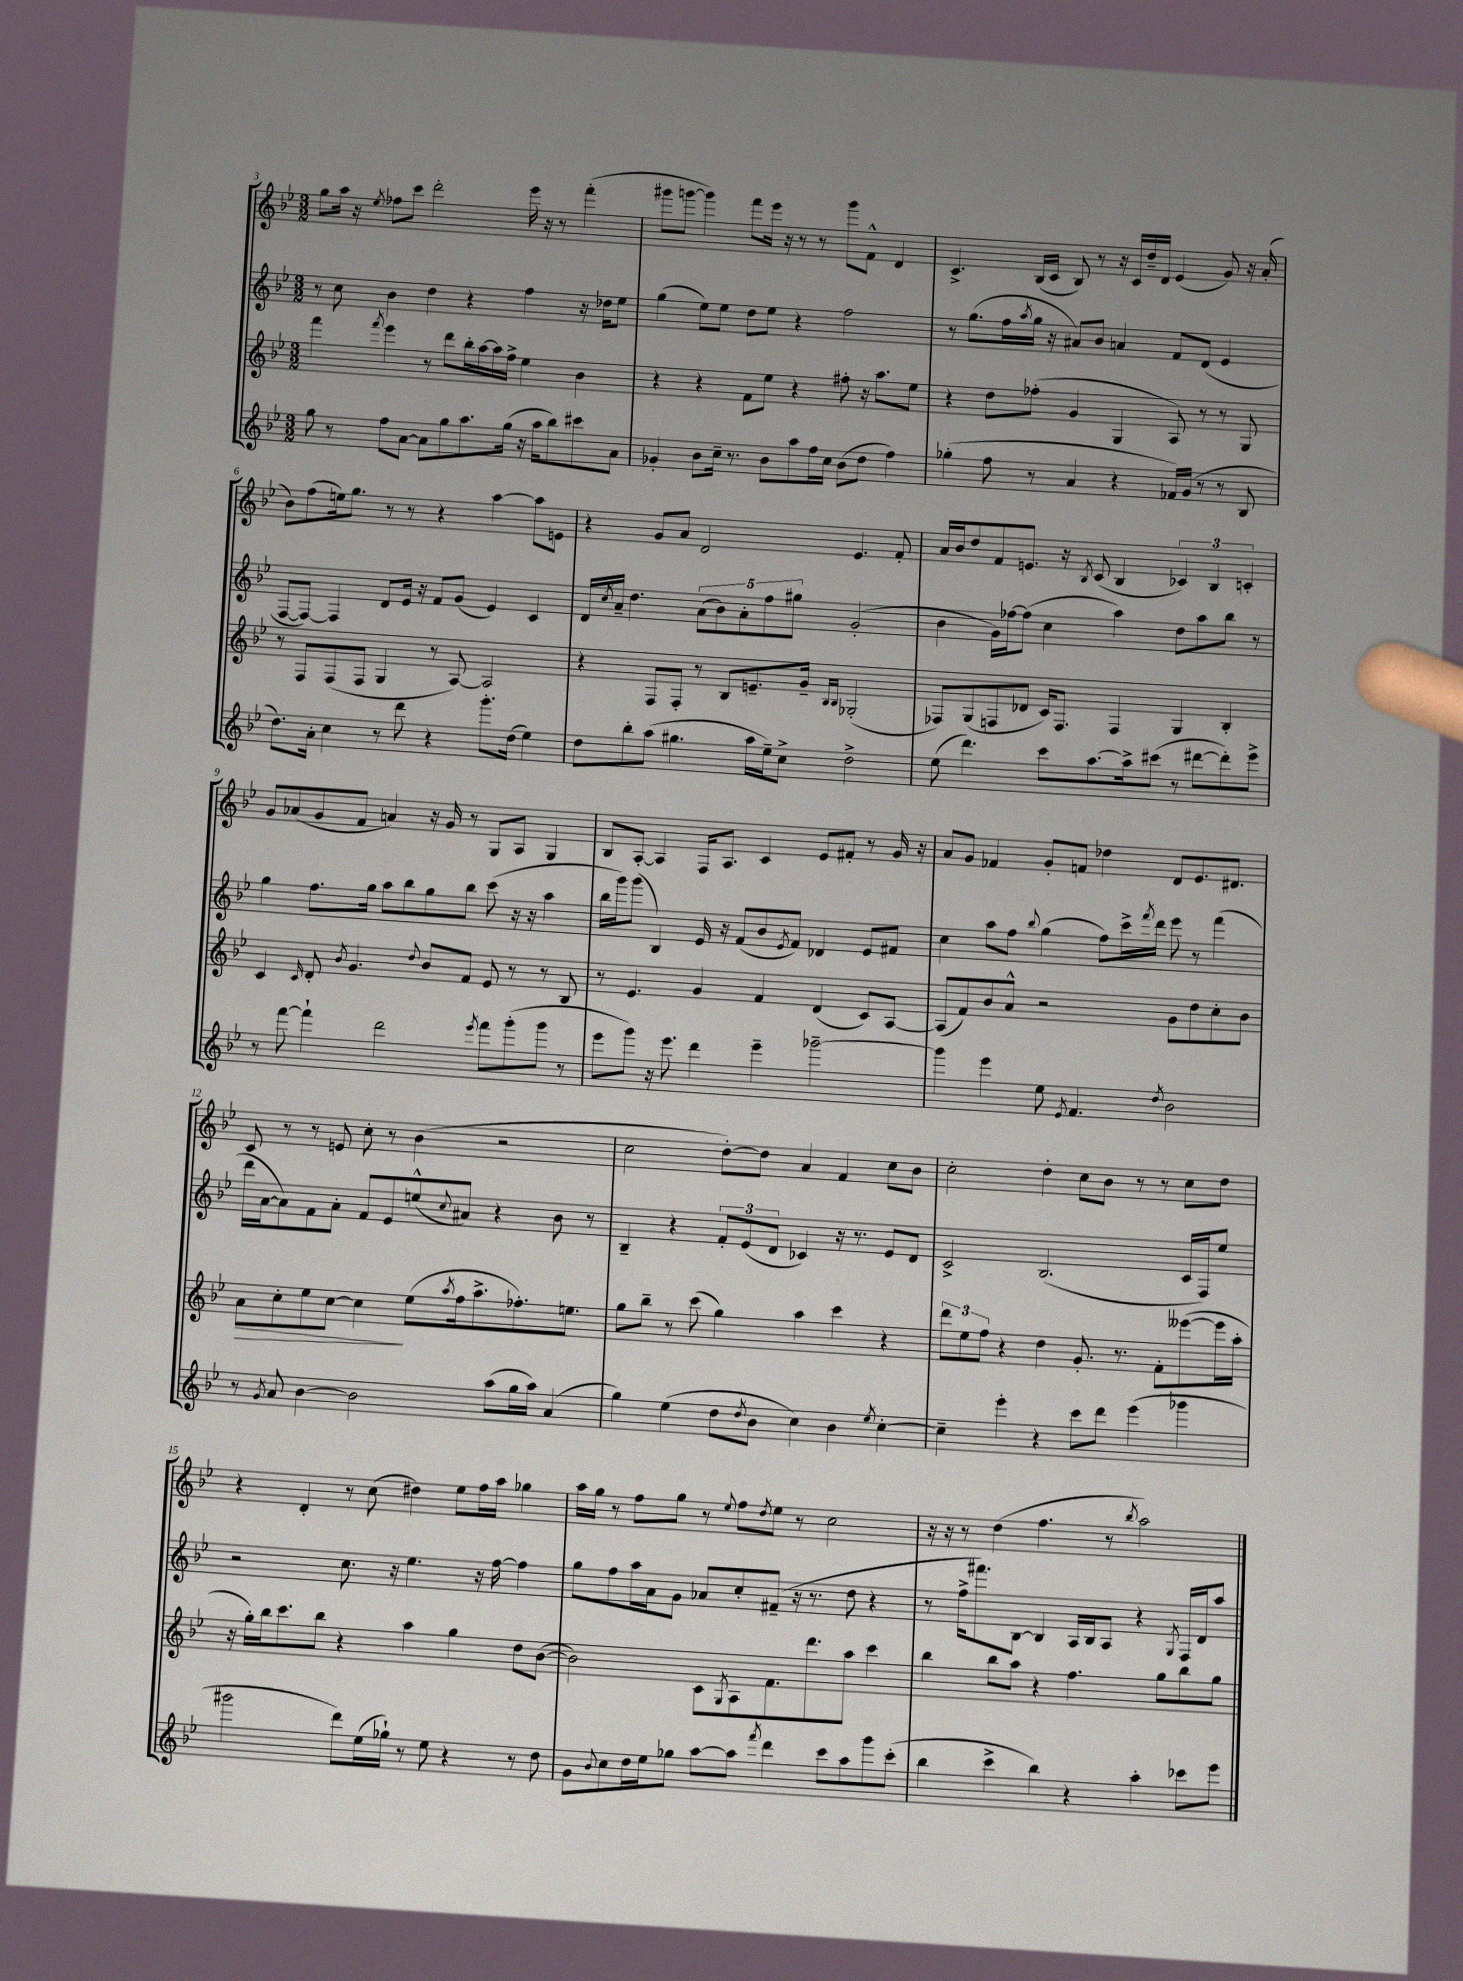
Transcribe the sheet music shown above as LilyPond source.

<<
\new StaffGroup <<
\new Staff = "s0" {
    \clef treble \key bes \major \numericTimeSignature \time 3/2
    g''8 a''16 r16 \acciaccatura { ees''8 } fes''8 c'''8 d'''2-. ees'''16 r16 r8 f'''4-.( |
    gis'''8 g'''8~ g'''4) f'''8 ees'''16 r16 r8 r8 g'''8 f'8-^ d'4 |
    c'4.-> bes16( c'16 bes8) r8 r16 c'16 d''16-- d'16 ees'4( g'8) r16 a'16-.( |
    bes'8) f''8( e''16) g''8. r8 r8 r4 a''4~ a''8 e'8 |
    r4 g'8 a'8 d'2 ees'4. f'8-. |
    a'16 bes'16 d''8 f'8 e'8. r16 \acciaccatura { bes8 } c'8( bes4 \tuplet 3/2 { ces'4) bes4 c'4-. } |
    g'8 aes'8( g'8 f'8 a'4) r16 g'16 r8 g8 a8 g4 |
    bes8 a8~-. a4 f16 a8. c'4 ees'8 fis'8-. r8 g'16 r16 |
    a'8 g'8 fes'4 g'8-. f'8 des''4 d'8 ees'8. dis'8. |
    c'8 r8 r8 e'8 c''8-. r8 bes'4( r2 |
    c''2 d''8~-.) d''8 a'4 f'4 c''8 bes'8 |
    c''2-. d''4-. c''8 bes'8 r8 r8 c''8 d''8 |
    r4 d'4-. r8 c''8( dis''4) ees''8 f''16 a''16 ges''4 |
    a''16 g''16 r8 f''8 g''8 r8 \appoggiatura { ees''8 } f''8 \acciaccatura { d''8 } ees''8 r8 c''2 |
    r16 r16 r8 d''4( f''4. r8 \acciaccatura { bes''8 } a''2) \bar "|." |
}
\new Staff = "s1" {
    \clef treble \key bes \major \numericTimeSignature \time 3/2
    r8 c''8 bes'4 d''4 r4 f''4 r16 des''16 ees''8 |
    g''4( ees''8) ees''8 d''8 ees''8 r4 f''2 |
    r8 g''8.( f''16 \acciaccatura { a''8 } g''16 r16 ais'8) bes'8 a'4 f'8 d'8( ees'4 |
    f8~ f8~) f4 d'8 ees'16 r16 f'8 g'8( ees'4) c'4 |
    d'16 \acciaccatura { c''8 } a'16-- d''4. \tuplet 5/4 { a'8( bes'8) a'8-. f''8 gis''8 } g'2-.( |
    bes'4 g'16) fes''16~ fes''8( c''4 a''4) d''8 a''8 bes''8 r8 |
    g''4 f''8. g''16 a''8 bes''8 g''8 bes''8 c'''8( r16 r16 a''4 |
    bes''16 g'''16) g'''8( bes4) ees'16 r16 f'8( bes'8 \acciaccatura { ees'8 } f'8) des'4 ees'8 fis'8 |
    c''4 a''8 f''8 \appoggiatura { bes''8 } g''4( f''8) c'''16-> \acciaccatura { f'''8 } d'''16 ees'''8 r8 f'''4( |
    d'''16 a'16~ a'8) f'8 a'8-. f'8 ees'8 e''8-^( \appoggiatura { c''8 } ais'8) r4 bes'8 r8 |
    bes4-- r4 \tuplet 3/2 { f'8-. ees'8( d'8 } ces'4) r16 r8. ees'8 d'8 |
    c'2-> bes2.( c'16 f16) ees''8 |
    r2 c''8. r16 ees''4. r16 f''16~ f''4 |
    g''8 f''8 a''16 a'16 g'8 aes'8 c''8-. fis'8--( r16 r8. d''8 r4 |
    r8 f''16-> fis'''8.) bes8~ bes4 a16 bes16 a8 r4 \acciaccatura { g8 } f16 d'16 a''8 \bar "|." |
}
\new Staff = "s2" {
    \clef treble \key bes \major \numericTimeSignature \time 3/2
    f'''4 \acciaccatura { f'''8 } ees'''4 r8 d'''8 bes''16-. a''16~ a''16 f''16-> ees''4 bes'4 |
    r4 r4 f'8 ees''8 r4 fis''8-. r16 a''8. ees''8 |
    r4 d''8 fes''8-.( g'4 g4 a8) r8 r8 g8 |
    r8 f8 f8( f8 g4 r8 a8~) a2 |
    r4 f8 f8-. r8 bes8 e'8.-- g'16-- \grace { bes16 bes16 } ges2-.( |
    fes8) g8( f8 des'8 c'16) f8. f4 g4 bes4-. |
    c'4 \grace { c'16 } d'8-. \acciaccatura { bes'8 } g'4. \appoggiatura { d''8 } bes'8 f'8 ees'8 r8 r8 bes8 |
    r8 ees'4. g'4 f'4 d'4( c'8) a8~ |
    a8( f'8) bes'8 a'8-^ r2 g'8 d''8 c''8-. bes'8 |
    a'8\> c''8-. ees''8 c''8~ c''4\! ees''8( \acciaccatura { a''8 } f''16 a''8.-> fes''8.-.) e''8. |
    g''8 bes''8-- r8 c'''8( g''4) a''4 c'''4 r4 |
    \tuplet 3/2 { d'''8 ees''8 f''8 } r4 d''4 g'8.-. r8. f'8-. eeses'''8~( eeses'''16 a''16-. |
    r16 g''16-.) bes''16 c'''8. bes''8 r4 a''4 g''4 d''8 bes'8~( |
    bes'2) c'8 \acciaccatura { g8 } a8 f'8. d'''8. a''8 c'''4 |
    bes''4 bes''8 a''8 r4 f''4. g''8 bes''8 g''8 \bar "|." |
}
\new Staff = "s3" {
    \clef treble \key bes \major \numericTimeSignature \time 3/2
    g''8 r8 f''8 a'8~ a'8 g''8 a''8. g''16( r16 a''16 bes''8) cis'''8 a'8 |
    ges'4-. bes'8 c''16-- r8. bes'8 a''8 f''16 c''16 bes'8( d''8 f''4) |
    ges''4-.( f''8 r8 a'4 r4 fes'16) g'16( r8 r8 bes8 |
    d''8.) a'16-. c''4 r8 d'''8 r4 g'''8.-. d''16( ees''4) |
    d''8 bes''8-. a''8( gis''4. a''16 ees''16--) c''8-> d''2-> |
    ees''8( d'''4.) c'''8 a''8.~ a''16-> cis'''8( r8 dis'''8~ dis'''8-.) ees'''8-> |
    r8 f'''8~ f'''4-! d'''2 \acciaccatura { ees'''8 } f'''8 g'''8-.( g'''8 r8 |
    ees'''8 g'''8) r16 ees'''8. d'''4 ees'''4-- ges'''2~-- |
    ges'''4 ees'''4 ees''8 \acciaccatura { ees'8 } f'4. \acciaccatura { d''8 } bes'2 |
    r8 \acciaccatura { g'8 } a'8 bes'4~ bes'2 a''8( g''16 a''16) a'4( |
    g''4) ees''4( d''8 \acciaccatura { d''8 } bes'8 c''4) bes'4 \acciaccatura { ees''8 } c''4~-. |
    c''4-- ees'''4-. r4 c'''8 d'''8 ees'''4( ges'''4 |
    gis'''2 d'''8) ees''16( ges''16-!) r8 ees''8 r4 r8 d''8 |
    g'8 \appoggiatura { bes'8 } c''8 d''16 ees''16 ges''8 a''8~ a''8 \acciaccatura { f'''8 } d'''4 c'''8 a''8 g'''8 c'''8-.( |
    bes''4 c'''4-> bes''4) r4 a''4-. ces'''8 ees'''8 \bar "|." |
}
>>
>>
\layout { \context { \Score currentBarNumber = #3 } }
